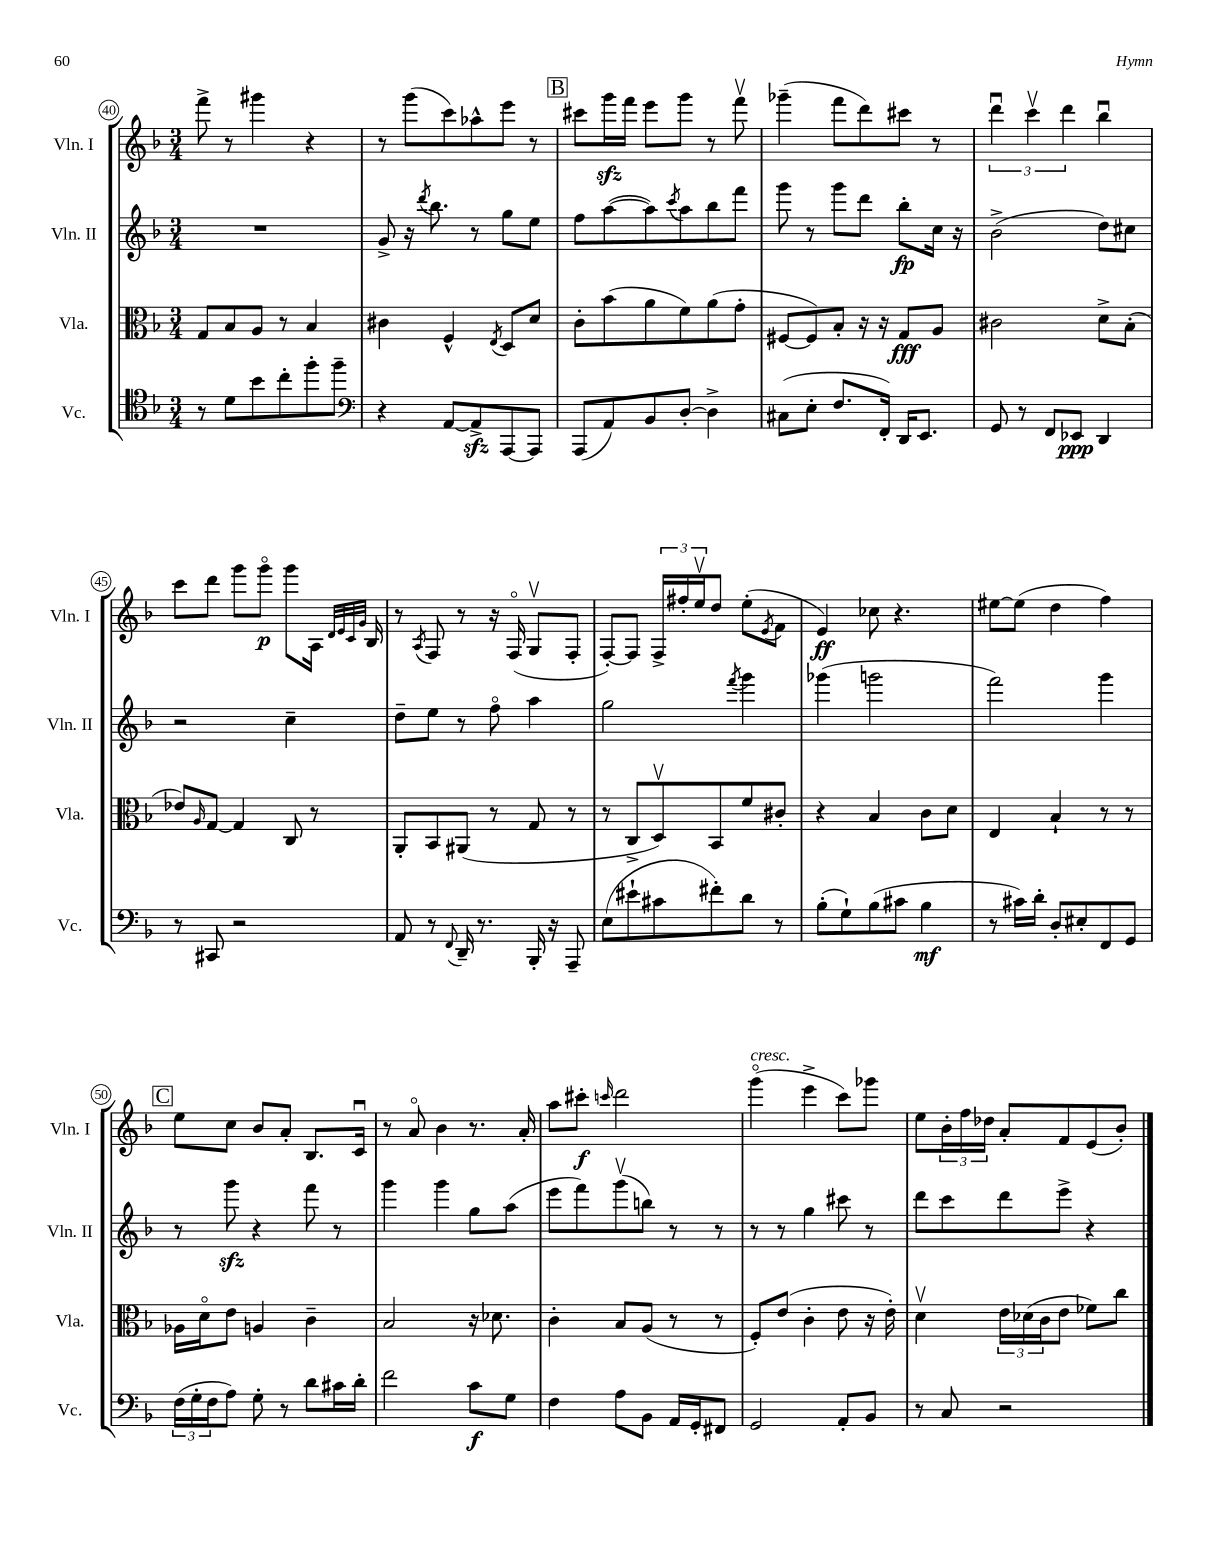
<<
\new StaffGroup <<
\new Staff = "s0" \with { instrumentName = "Vln. I" shortInstrumentName = "Vln. I" } {
    \clef treble \key f \major \numericTimeSignature \time 3/4
    f'''8-> r8 gis'''4 r4 |
    r8 g'''8( c'''8) aes''8-^ e'''8 r8 |
    \mark \markup { \box "B" } cis'''8 g'''16\sfz f'''16 e'''8 g'''8 r8 f'''8\upbow |
    ges'''4--( f'''8 d'''8) cis'''8 r8 |
    \tuplet 3/2 { d'''4\downbow c'''4\upbow d'''4 } bes''4\downbow |
    c'''8 d'''8 g'''8 g'''8\flageolet\p g'''8 a16 \grace { d'32 e'32 c'32 g'32 } bes16 |
    r8 \acciaccatura { a8 } f8 r8 r16 f16\flageolet( g8\upbow f8-. |
    f8~-.) f8 \tuplet 3/2 { f16-> fis''16-. e''16\upbow } d''8 e''8-.( \acciaccatura { e'8 } f'8 |
    e'4\ff) ces''8 r4. |
    eis''8~ eis''8( d''4 f''4) |
    \mark \markup { \box "C" } e''8 c''8 bes'8 a'8-. bes8. c'16\downbow |
    r8 a'8\flageolet bes'4 r8. a'16-. |
    a''8 cis'''8-.\f \grace { c'''16 } d'''2 |
    g'''4\flageolet^\markup { \italic "cresc." }( e'''4-> c'''8) ges'''8 |
    e''8 \tuplet 3/2 { bes'16-. f''16 des''16 } a'8-. f'8 e'8( bes'8-.) \bar "|." |
}
\new Staff = "s1" \with { instrumentName = "Vln. II" shortInstrumentName = "Vln. II" } {
    \clef treble \key f \major \numericTimeSignature \time 3/4
    R2. |
    g'8-> r16 \acciaccatura { d'''8 } bes''8. r8 g''8 e''8 |
    \mark \markup { \box "B" } f''8 a''8~( a''8) \acciaccatura { c'''8 } a''8 bes''8 f'''8 |
    g'''8 r8 g'''8 d'''8 bes''8-.\fp c''16 r16 |
    bes'2->( d''8) cis''8 |
    r2 c''4-- |
    d''8-- e''8 r8 f''8\flageolet a''4 |
    g''2 \acciaccatura { f'''8 } g'''4 |
    ges'''4( g'''2 |
    f'''2) g'''4 |
    \mark \markup { \box "C" } r8 g'''8\sfz r4 f'''8 r8 |
    g'''4 g'''4 g''8 a''8( |
    e'''8 f'''8) g'''8\upbow( b''8) r8 r8 |
    r8 r8 g''4 cis'''8 r8 |
    d'''8 c'''8 d'''8 e'''8-> r4 \bar "|." |
}
\new Staff = "s2" \with { instrumentName = "Vla." shortInstrumentName = "Vla." } {
    \clef alto \key f \major \numericTimeSignature \time 3/4
    g8 bes8 a8 r8 bes4 |
    cis'4 f4-^ \acciaccatura { e8 } d8 d'8 |
    \mark \markup { \box "B" } c'8-. bes'8( a'8 f'8) a'8( g'8-. |
    fis8~ fis8) bes8-. r16 r16 g8\fff a8 |
    cis'2 d'8-> bes8-.( |
    ees'8) \grace { a16 } g8~ g4 c8 r8 |
    a,8-. bes,8 ais,8( r8 g8 r8 |
    r8 c8-> d8\upbow) bes,8 f'8 cis'8-. |
    r4 bes4 c'8 d'8 |
    e4 bes4-! r8 r8 |
    \mark \markup { \box "C" } aes16 d'16\flageolet e'8 a4 c'4-- |
    bes2 r16 des'8. |
    c'4-. bes8 a8( r8 r8 |
    f8-.) e'8( c'4-. e'8 r16 e'16-.) |
    d'4\upbow \tuplet 3/2 { e'16 des'16( c'16 } e'8 fes'8) c''8 \bar "|." |
}
\new Staff = "s3" \with { instrumentName = "Vc." shortInstrumentName = "Vc." } {
    \clef tenor \key f \major \numericTimeSignature \time 3/4
    r8 d'8 bes'8 c''8-. f''8-. f''8-- |
    \clef bass r4 a,8~ a,8->\sfz a,,8~ a,,8 |
    \mark \markup { \box "B" } a,,8( a,8) bes,8 d8~-. d4-> |
    cis8( e8-. f8. f,16-.) d,16 e,8. |
    g,8 r8 f,8 ees,8\ppp d,4 |
    r8 cis,8 r2 |
    a,8 r8 \appoggiatura { f,8 } d,16-- r8. bes,,16-. r16 a,,8-- |
    e8( eis'8-! cis'8 fis'8-.) d'8 r8 |
    bes8-.( g8-!) bes8( cis'8 bes4\mf |
    r8 cis'16) d'16-. d8-. eis8-. f,8 g,8 |
    \mark \markup { \box "C" } \tuplet 3/2 { f16( g16-. f16 } a8) g8-. r8 d'8 cis'16 d'16-. |
    f'2 c'8\f g8 |
    f4 a8 bes,8 a,16 g,16-. fis,8 |
    g,2 a,8-. bes,8 |
    r8 c8 r2 \bar "|." |
}
>>
>>
\layout { \context { \Score currentBarNumber = #40 \override BarNumber.stencil = #(make-stencil-circler 0.1 0.3 ly:text-interface::print) } }
